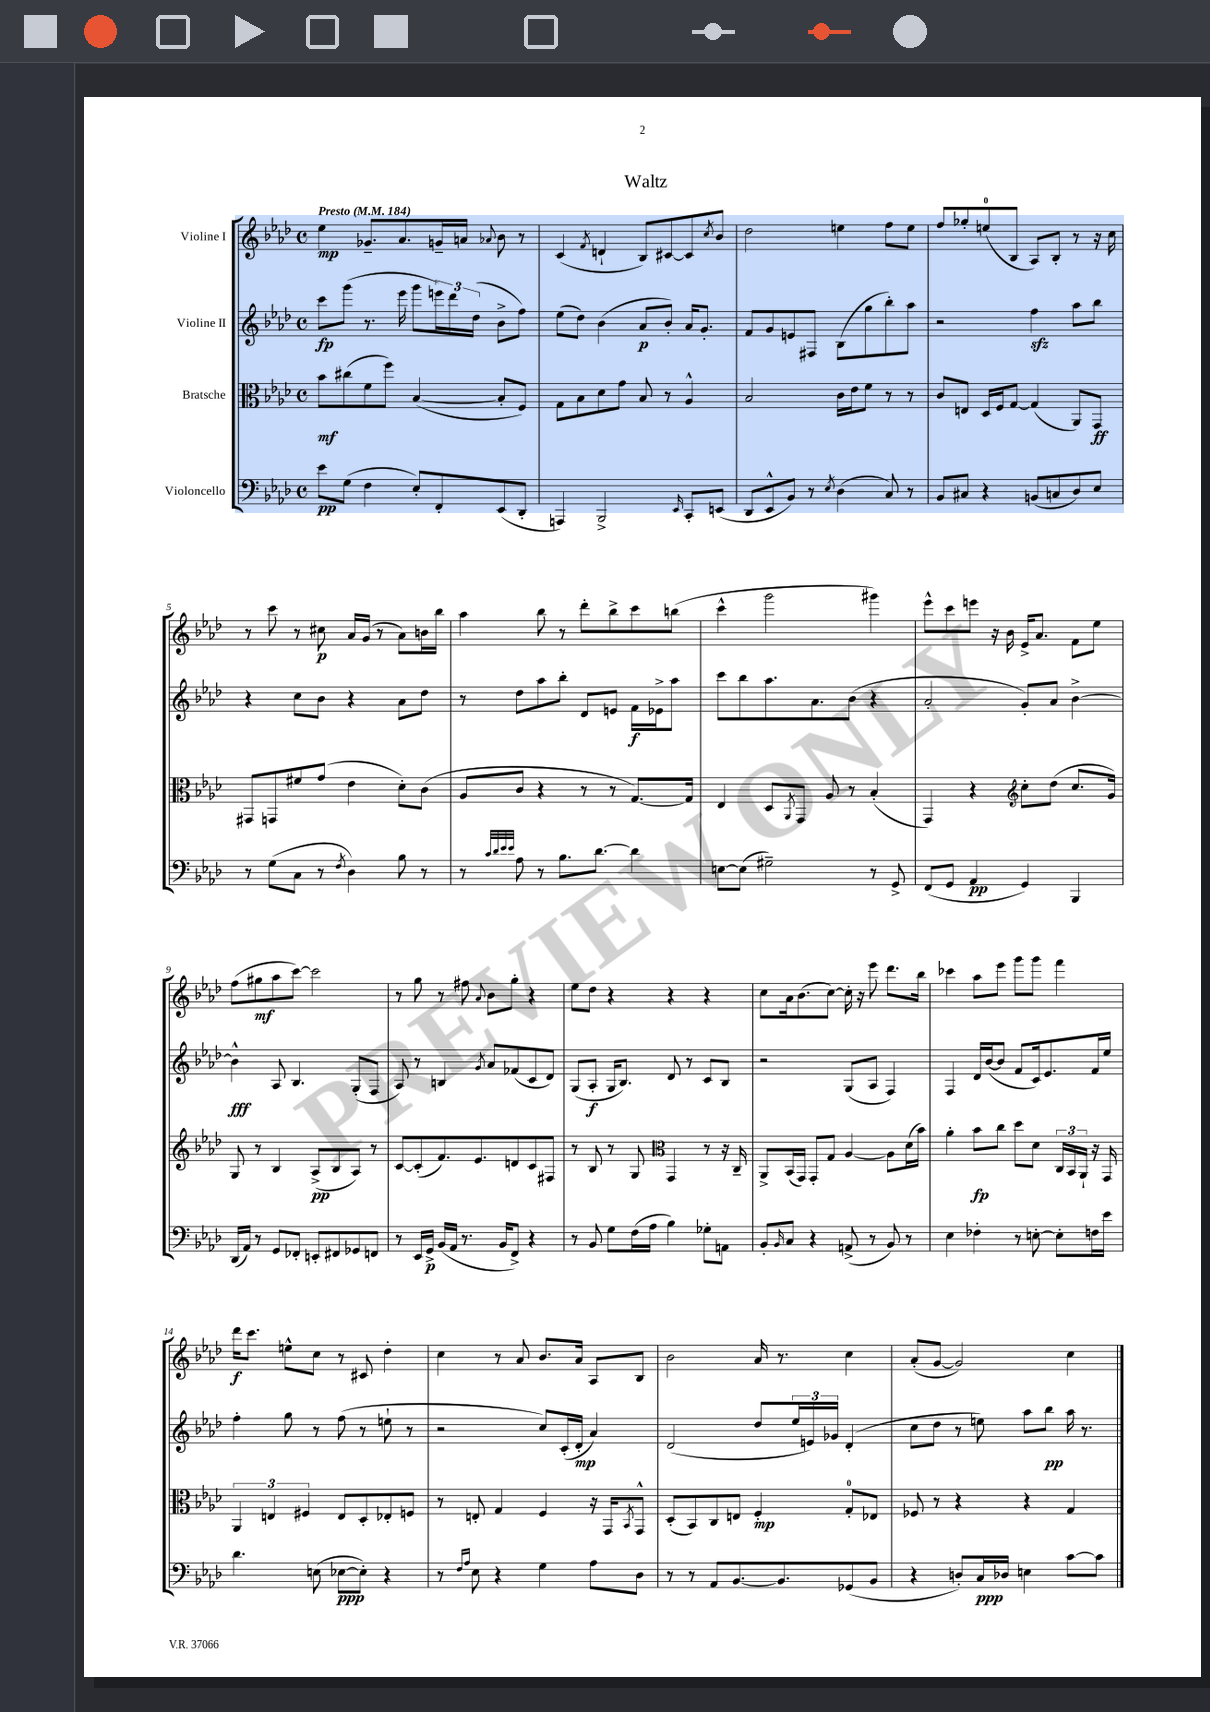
\header { title = "Waltz" }
<<
\new StaffGroup <<
\new Staff = "s0" \with { instrumentName = "Violine I" } {
    \clef treble \key aes \major \defaultTimeSignature \time 4/4 \tempo "Presto" 4 = 184
    ees''4\mp ges'8.-- aes'8. g'16-- a'16 \appoggiatura { aes'8 } bes'8 r8 |
    c'4( \acciaccatura { f'8 } d'4-! bes8) cis'8~ cis'8 \acciaccatura { c''8 } bes'8 |
    des''2 e''4 f''8 e''8 |
    f''8 ges''8-. e''8-0( bes8 aes8) bes8-. r8 r16 c''16 |
    r8 c'''8 r8 cis''8\p aes'16 g'16( r8 aes'8) b'16 bes''16 |
    aes''4 bes''8 r8 des'''8-. bes''8-> c'''8 b''8( |
    c'''4-^ g'''2 gis'''4) |
    ees'''8-^ c'''8 e'''8 r16 bes'16 ees'16-> aes'8. f'8 ees''8 |
    f''8( gis''8\mf aes''8 c'''8~) c'''2 |
    r8 g''8 r8 fis''8 \appoggiatura { aes'8 } bes'8 g''8-. r4 |
    ees''8 des''8 r4 r4 r4 |
    c''8 aes'16 bes'8.( c''8~) c''16-. r16 ees'''8 des'''8. bes''16 |
    ces'''4 aes''8 ees'''8 g'''8 g'''8 f'''4 |
    des'''16\f c'''8. e''8-^ c''8 r8 cis'8 des''4-. |
    c''4 r8 aes'8 bes'8. aes'16 aes8 bes8 |
    bes'2 aes'16 r8. c''4 |
    aes'8-.( g'8~ g'2) c''4 \bar "|." |
}
\new Staff = "s1" \with { instrumentName = "Violine II" } {
    \clef treble \key aes \major \defaultTimeSignature \time 4/4
    c'''8\fp g'''8( r8. ees'''16 g'''8 \tuplet 3/2 { e'''16) des'''16 des''16( } bes'8-> f''8) |
    ees''8( des''8) bes'4( aes'8\p bes'8-.) aes'16 g'8.-. |
    f'8 g'8 e'8 fis8 bes8( g''8 bes''8-.) aes''8 |
    r2 f''4\sfz aes''8 bes''8 |
    r4 c''8 bes'8 r4 aes'8 des''8 |
    r8 des''8 aes''8 bes''8-. des'8 e'8 f'16\f ees'16-> aes''8 |
    c'''8 bes''8 aes''8. aes'8. bes'8( r4 |
    aes'2-. g'8-.) aes'8 bes'4~-> |
    bes'4-^\fff aes8 bes4. g8-.( f8 |
    aes8) r8 b4 \acciaccatura { g'8 } aes'8 fes'8( c'8 des'8) |
    g8( aes8-.\f g16 bes8.) des'8 r8 c'8 bes8 |
    r2 g8( aes8 f4) |
    f4 des'16 bes'16~( bes'8 f'8 c'16) ees'8. f'16 ees''16 |
    f''4-. g''8 r8 f''8( r8 e''8-! r8 |
    r2 c''8) c'16-.( des'16-.\mp aes'4) |
    des'2( des''8 \tuplet 3/2 { ees''16 e'16) ges'16 } des'4-.( |
    c''8 des''8 r8 e''8) aes''8 bes''8\pp aes''16 r8. \bar "|." |
}
\new Staff = "s2" \with { instrumentName = "Bratsche" } {
    \clef alto \key aes \major \defaultTimeSignature \time 4/4
    bes'8\mf cis''8( f'8 f''8) bes4~( bes8-. f8) |
    g8 bes8 des'8 g'8 bes8 r8 aes4-^ |
    bes2 c'16 ees'16 f'8 r8 r8 |
    c'8 e8 des16 f16 g8~ g4( aes,8) g,8\ff |
    gis,8 g,8 fis'8 g'8( ees'4 des'8-.) c'8( |
    aes8 c'8 r4 r8 r8 g8.~) g16 |
    ees4 des8 \acciaccatura { aes,8 } g,8 aes8 r8 bes4-.( |
    g,4) r4 \clef treble c''8-. des''8( c''8. g'16) |
    g8 r8 bes4 aes8->\pp( bes8 aes8) r8 |
    c'8~ c'8-.( f'8.) ees'8. d'8 c'8 fis8 |
    r8 bes8 r8 g8 \clef alto g,4 r8 r16 c16-- |
    aes,8-> bes,16( g,16) g,8-. g8 aes4~ aes8 des'16( bes'16) |
    aes'4-. bes'8\fp c''8 des''8 des'8 \tuplet 3/2 { c16 bes,16 aes,16-! } r16 g,16 |
    \tuplet 3/2 { aes,4 e4 fis4 } e8 des8-. ees8-. f8 |
    r8 e8-. g4 f4 r16 g,16 \acciaccatura { bes,8 } g,8-^ |
    des8-.( bes,8) c8 e8 f4-.\mp g8-0-. ees8 |
    fes8 r8 r4 r4 g4 \bar "|." |
}
\new Staff = "s3" \with { instrumentName = "Violoncello" } {
    \clef bass \key aes \major \defaultTimeSignature \time 4/4
    ees'8\pp g8( f4 ees8-.) f,8-. ees,8( des,8-. |
    a,,4) bes,,2-> \grace { ees,16 } c,8-. e,8( |
    des,8 ees,8-^ bes,8) r8 \acciaccatura { ees8 } des4( c8) r8 |
    bes,8 cis8 r4 b,8( c8 des8) ees8 |
    r8 g8( c8 r8 \acciaccatura { f8 } des4) bes8 r8 |
    r8 \grace { c'32 des'32 ees'32 ees'32 } aes8 r8 bes8. des'8.~ des'4 |
    e8~ e8( gis2--) r8 g,8-> |
    f,8( g,8 aes,4\pp g,4) bes,,4 |
    des,16( aes,16) r8 g,8 fes,8-. e,8-. fis,8 ges,8 f,8 |
    r8 ees,16 g,16->\p bes,16( aes,16 r8. bes,16 f,8->) r4 |
    r8 bes,8 g8 f16( aes16 bes4) ges8-. a,8 |
    bes,8-. \grace { bes,16 } c8 r4 a,8->( r8 bes,8) r8 |
    ees4 fes4-. r8 e8~-. e8-. f16 ees'16 |
    des'4. e8( ees8~\ppp ees8-.) r4 |
    r8 \grace { f16 aes16 } ees8 r4 g4 aes8 des8 |
    r8 r8 aes,8 bes,8.~ bes,8. ges,8( bes,8 |
    r4 d8-.) c16\ppp des16 e4 c'8~ c'8 \bar "|." |
}
>>
>>
